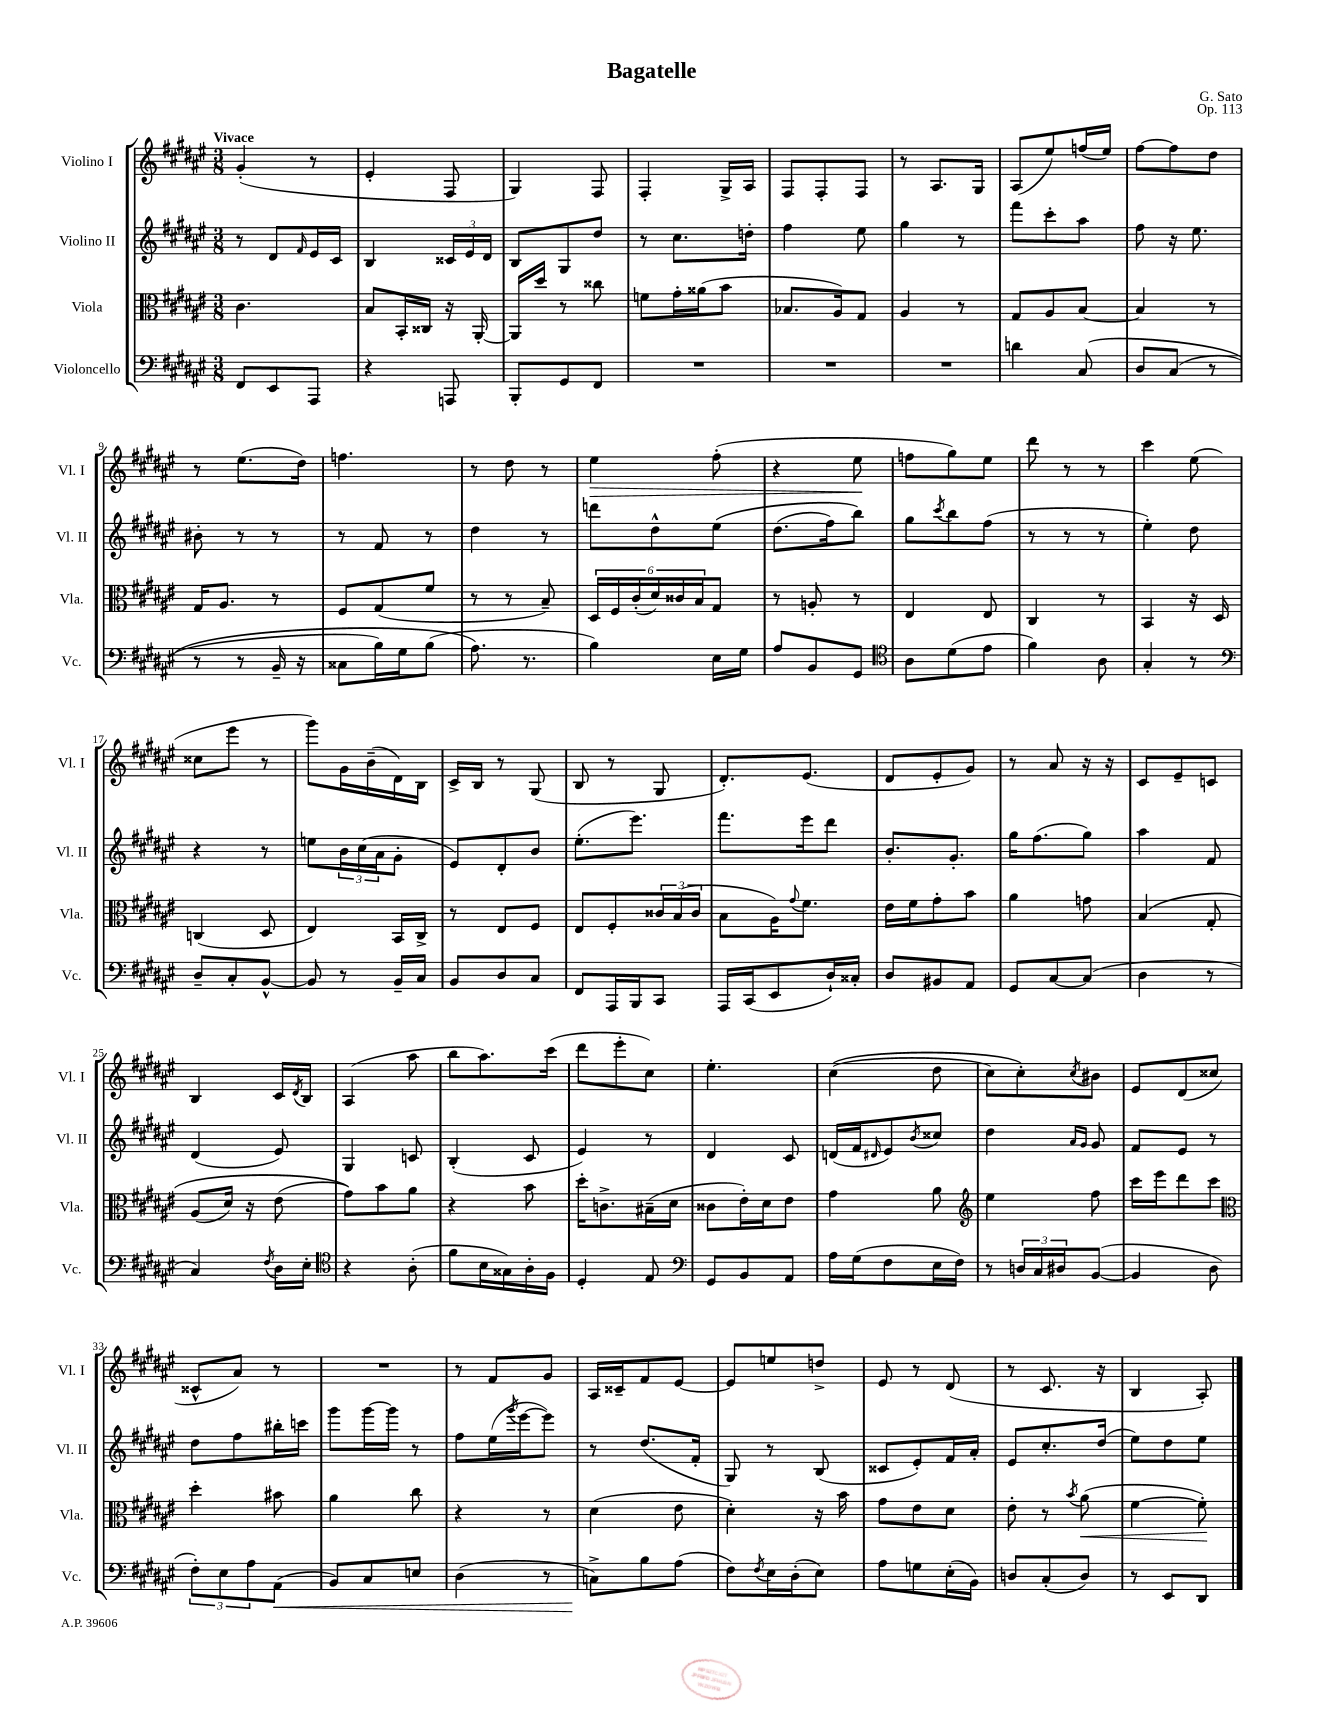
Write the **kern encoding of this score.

**kern	**kern	**kern	**kern
*staff4	*staff3	*staff2	*staff1
*clefF4	*clefC3	*clefG2	*clefG2
*k[f#c#g#d#a#e#]	*k[f#c#g#d#a#e#]	*k[f#c#g#d#a#e#]	*k[f#c#g#d#a#e#]
*M3/8	*M3/8	*M3/8	*M3/8
8FF#/L	4.c#\	8r	(4g#'/
8EE#/	.	8d#/L	.
.	.	16qqf#/	.
8AAA#/J	.	16e#/L	8r
.	.	16c#/JJ	.
=	=	=	=
4r	8B/L	4B/	4e#'/
.	16BB'/L	.	.
.	16C##/JJ	.	.
8AAA/	16r	24c##/LL	8F#/
.	.	24e#/	.
.	[16AA#'/	.	.
.	.	24d#/JJ	.
=	=	=	=
8BBB'/L	16AA#/]LL	8B/L	4G#/)
.	16dd#/JJ	.	.
8GG#/	8r	8G#/	.
8FF#/J	8cc##\	8dd#/J	8F#/
=	=	=	=
4.r	8f\L	8r	4F#'/
.	16g#'\L	8.cc#\L	.
.	(16a##\J	.	.
.	8b\J	.	16G#^/LL
.	.	16dd'\Jk	16A#/JJ
=	=	=	=
4.r	8.B-/L	4ff#\	8F#/L
.	.	.	8F#'/
.	16A#/k)	.	.
.	8G#/J	8ee#\	8F#/J
=	=	=	=
4.r	4A#/	4gg#\	8r
.	.	.	8.A#/L
.	8r	8r	.
.	.	.	16G#/Jk
=	=	=	=
4d\	8G#/L	8fff#\L	(8A#/L
.	8A#/	8ccc#'\	8ee#/)
&(8C#/	[8B/J	8aa#\J	(16ff/L
.	.	.	16ee#/JJ)
=	=	=	=
8D#/L	4B/]	8ff#\	[8ff#\L
(8C#/J	.	16r	8ff#\]
.	.	8.ee#\	.
8r	8r	.	8dd#\J
=	=	=	=
8r	16G#/LK	8b#'\	8r
.	8.A#/J	.	.
8r	.	8r	(8.ee#\L
16BB~/	8r	8r	.
16r	.	.	16dd#\Jk)
=	=	=	=
8C##\L	8F#/L	8r	4.ff\
16B\L)	(8G#/	8f#/	.
16G#\J	.	.	.
(8B\J	8f#/J	8r	.
=	=	=	=
8.A#\&)	8r	4dd#\	8r
.	8r	.	8dd#\
8.r	.	.	.
.	8B~/)	8r	8r
=	=	=	=
4B\)	24D#/LL	8ddd\L	4ee#\
.	24F#/	.	.
.	(24c#'/	.	.
.	24d#/)	8dd#^^\	.
.	24c##/	.	.
.	24B/J	.	.
16E#\LL	8G#/J	&(8ee#\J	(8ff#'\
16G#\JJ	.	.	.
=	=	=	=
8A#/L	8r	(8.dd#\L	4r
8BB/	8A'/	.	.
.	.	16ff#\k)	.
8GG#/J	8r	8bb\J&)	8ee#\
=	=	=	=
*clefC4	*	*	*
8A#\L	4E#/	8gg#\L	8ff\L
.	.	8qccc#/	.
(8d#\	.	8bb\	8gg#\)
8e#\J	8E#/	(8ff#\J	8ee#\J
=	=	=	=
4f#\)	4C#/	8r	8ddd#\
.	.	8r	8r
8A#\	8r	8r	8r
=	=	=	=
4G#'/	4BB/	4ee#'\)	4ccc#\
8r	16r	8dd#\	(8ee#\
.	16D#/	.	.
=	=	=	=
*clefF4	*	*	*
8D#~/L	(4C/	4r	8cc##\L
8C#'/	.	.	8eee#\J
[8BB^^/J	8D#/	8r	8r
=	=	=	=
8BB/]	4E#/)	8ee\L	8ggg#\L)
8r	.	24b\L	16g#\L
.	.	(24cc#\	.
.	.	.	(16b~\
.	.	24a#\J	.
16BB~/LL	16BB/LL	8g#'\J	16d#\)
16C#/JJ	16C#^/JJ	.	16B\JJ
=	=	=	=
8BB/L	8r	8e#/L)	16c#^/LL
.	.	.	16B/JJ
8D#/	8E#/L	8d#'/	8r
8C#/J	8F#/J	8b/J	(8G#/
=	=	=	=
8FF#/L	8E#/L	(8.ee#'\L	8B/
16AAA#/L	8F#'/	.	8r
16BBB/J	.	8.eee#\J)	.
8CC#/J	24c##/L	.	8G#/
.	(24B/	.	.
.	24c##/JJ	.	.
=	=	=	=
16AAA#/LL	8B\L	8.fff#\L	8.d#'/L)
(16CC#/J	.	.	.
8EE#/	16A#\K)	.	.
.	8qqg#/	.	.
.	8.f#\J	16eee#\k	(8.e#/J
16D#`/L)	.	8ddd#\J	.
16C##'/JJ	.	.	.
=	=	=	=
8D#/L	16e#\LL	8.b'/L	8d#/L
.	16f#\J	.	.
8BB#/	8g#'\	.	8e#'/
.	.	8.g#'/J	.
8AA#/J	8b\J	.	8g#/J)
=	=	=	=
8GG#/L	4a#\	16gg#\LK	8r
.	.	(8.ff#\	.
[8C#/	.	.	8a#/
(8C#/]J	8g\	8gg#\J)	16r
.	.	.	16r
=	=	=	=
4D#\	&(4B/	4aa#\	8c#/L
.	.	.	8e#~/
8r	8G#'/	8f#/	8c/J
=	=	=	=
4C#/)	(8A#/L	(4d#/	4B/
.	16d#/Jk)	.	.
.	16r	.	.
8qF#/	.	.	.
16D#\LL	(8e#\	8e#/)	16c#/LL
.	.	.	8qd#/
16E#'\JJ	.	.	16B/JJ
=	=	=	=
*clefC4	*	*	*
4r	8g#\L)&)	4G#/	(4A#/
.	8b\	.	.
(8A#'\	8a#\J	8c/	8aa#\
=	=	=	=
8f#\L	4r	(4B'/	8bb\L
16B\L	.	.	8.aa#\)
16G##\)	.	.	.
16A#'\	8b\	8c#/	.
16F#\JJ	.	.	(16ccc#\Jk
=	=	=	=
4D#'/	16dd#'\LK	4e#/)	8ddd#\L
.	8.c^\	.	.
.	.	.	8eee#'\
8E#/	(16B#~\L	8r	8cc#\J)
.	16d#\JJ	.	.
=	=	=	=
*clefF4	*	*	*
8GG#/L	8c##\L	4d#/	4.ee#'\
8BB/	16e#'\L)	.	.
.	16d#\J	.	.
8AA#/J	8e#\J	8c#/	.
=	=	=	=
16A#\LL	4g#\	(16d/LL	&((4cc#\
(16G#\J	.	16f#/J	.
.	.	16qqd#/	.
8F#\	.	8e#/)	.
.	.	8qb/	.
16E#\L	8a#\	8cc##/J	8dd#\
16F#\JJ)	.	.	.
=	=	=	=
*	*clefG2	*	*
8r	4ee#\	4dd#\	8cc#\L)
24D/LL	.	.	8cc#'\&)
24C#/	.	.	.
24D#/J	.	.	.
.	.	16qqa#/LL	.
.	.	16qqg#/JJ	8qcc#/
([8BB/J	8ff#\	8g#/	8b#\J
=	=	=	=
4BB/]	16ccc#\LL	8f#/L	8e#/L
.	16eee#\J	.	.
.	8ddd#\	8e#/J	(8d#/
8D#\	8ccc#\J	8r	8cc##/J
=	=	=	=
*	*clefC3	*	*
12F#'\L)	4dd#'\	8dd#\L	8c##^^/L
12E#\	.	.	.
.	.	8ff#\	8a#/J)
12A#\	.	.	.
(8AA#\J	8b#\	16bb#'\L	8r
.	.	16ccc\JJ	.
=	=	=	=
8BB/L)	4a#\	8ggg#\L	4.r
8C#/	.	[16ggg#\L	.
.	.	16ggg#\]JJ	.
8E/J	8cc#\	8r	.
=	=	=	=
(4D#\	4r	8ff#\L	8r
.	.	(16ee#\L	8f#/L
.	.	8qggg#/	.
.	.	[16eee#\J	.
8r	8r	8eee#\]J)	8g#/J
=	=	=	=
8C^\L)	(4d#\	8r	16A#/LL
.	.	.	16c##~/J
8B\	.	(8.dd#/L	8f#/
(8A#\J	8e#\	.	[8e#/J
.	.	16f#'/Jk	.
=	=	=	=
8F#\L)	4d#'\)	8G#/)	8e#/]L
8qF#/	.	.	.
16E#\L	.	8r	8ee/
(16D#'\J	.	.	.
8E#\J)	16r	(8B/	8dd^/J
.	16b\	.	.
=	=	=	=
8A#\L	8g#\L	8c##/L	8e#/
8G\	8e#\	8e#'/)	8r
(16E#'\L	8d#\J	16f#/L	(8d#/
16BB\JJ)	.	16a#'/JJ	.
=	=	=	=
8D/L	8e#'\	8e#/L	8r
(8C#'/	8r	8.cc#'/	8.c#/
.	8qb/	.	.
8D/J)	(8a#\	.	.
.	.	(16dd#/Jk	16r
=	=	=	=
8r	[4f#\	8ee#\L)	4B/
8EE#/L	.	8dd#\	.
8DD#/J	8f#'\])	8ee#\J	8A#'/)
==	==	==	==
*-	*-	*-	*-
